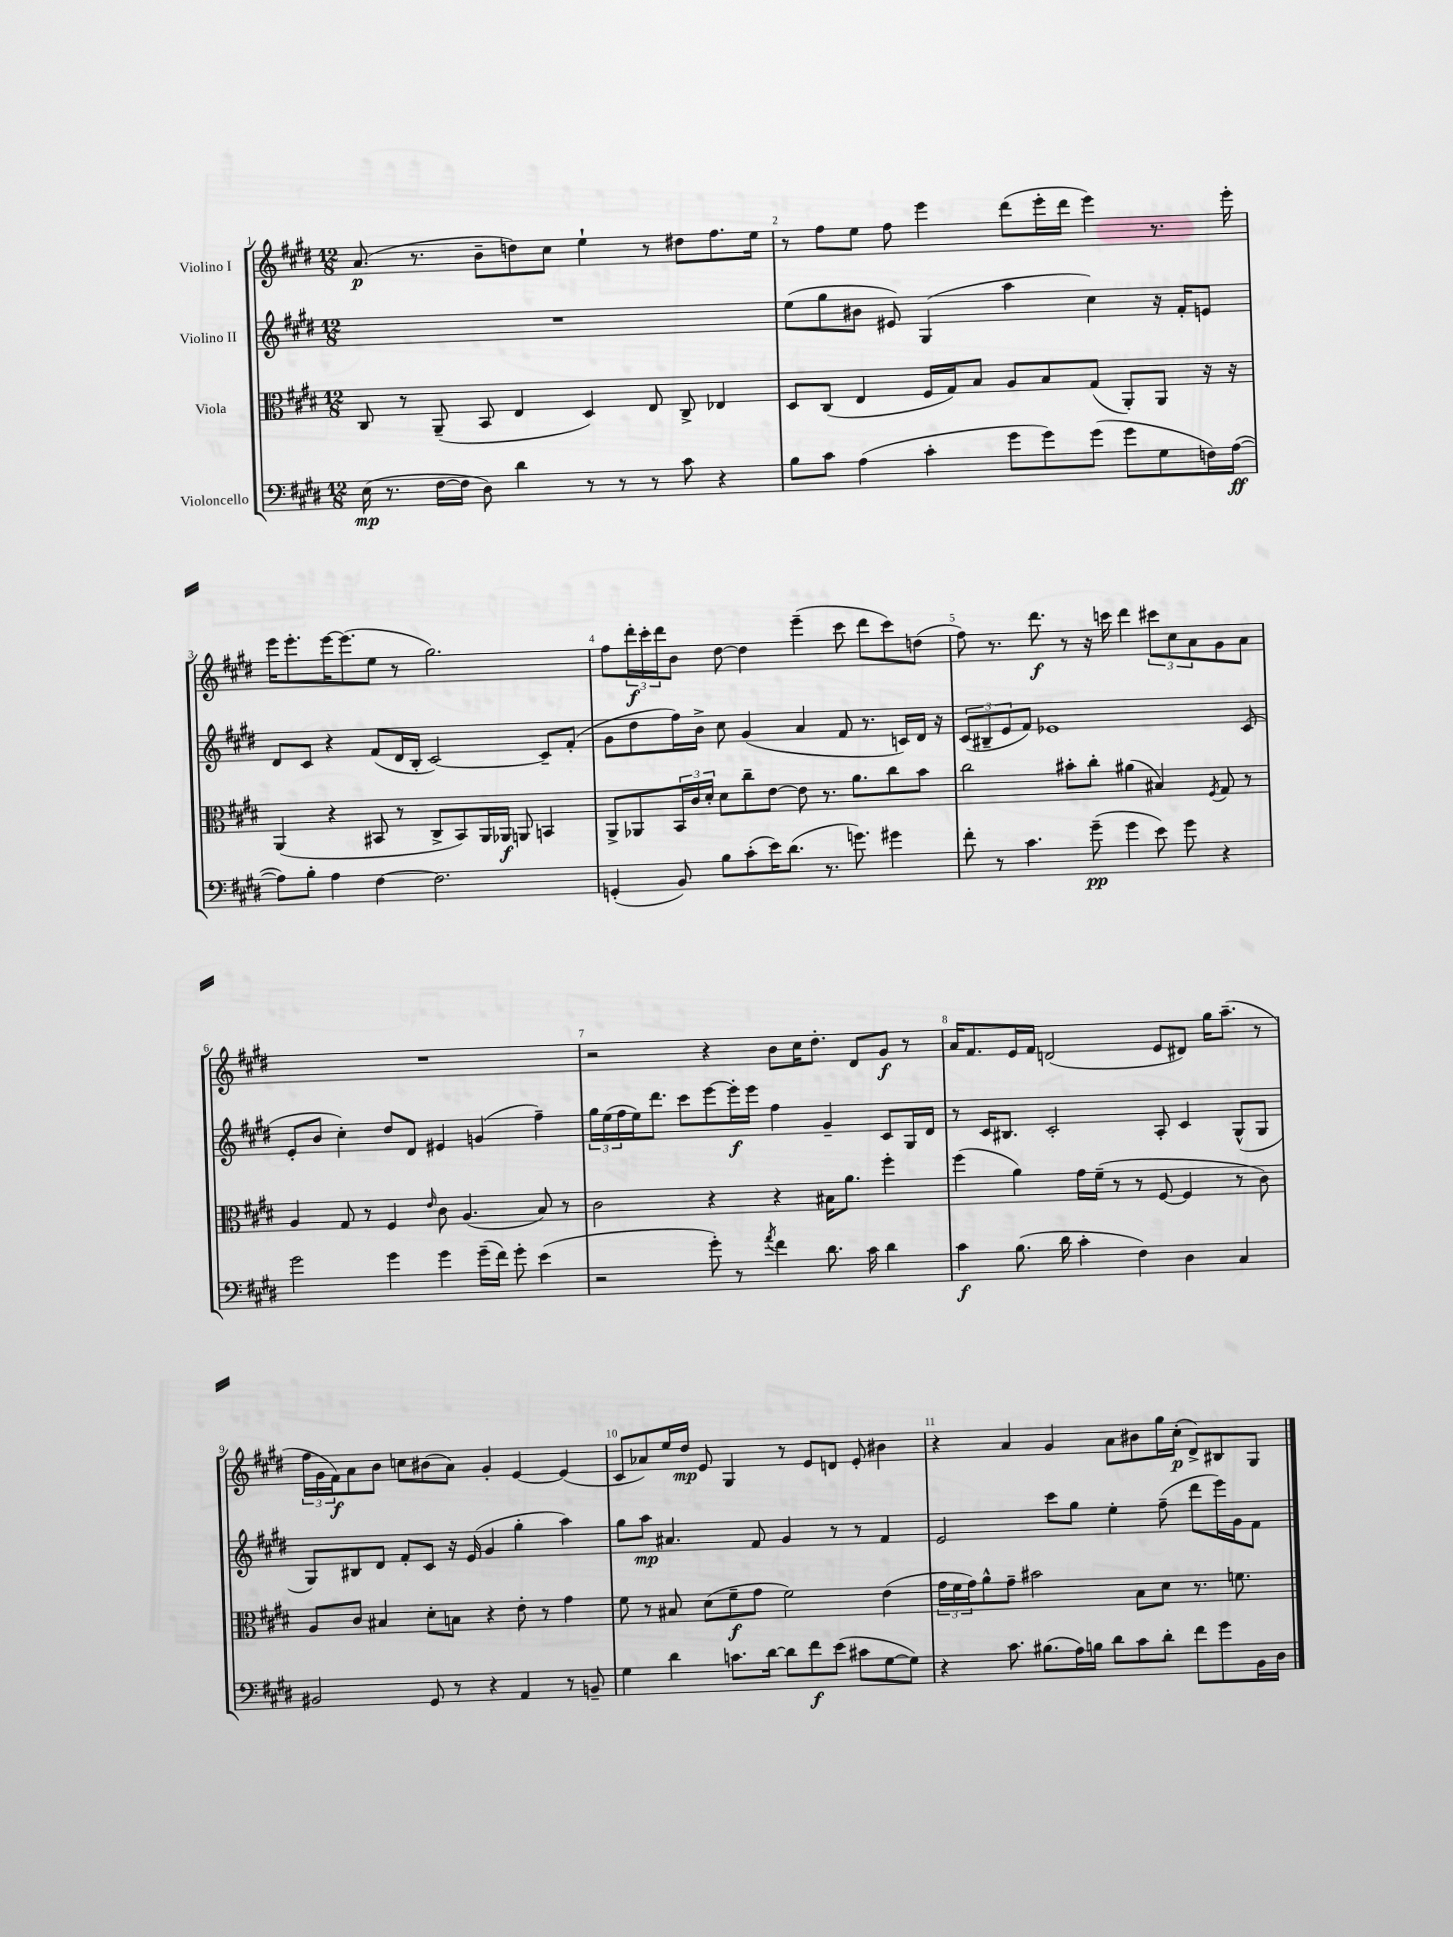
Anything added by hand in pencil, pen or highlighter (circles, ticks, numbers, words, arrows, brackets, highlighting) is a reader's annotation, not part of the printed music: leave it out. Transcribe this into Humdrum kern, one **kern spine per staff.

**kern	**kern	**kern	**kern
*staff4	*staff3	*staff2	*staff1
*clefF4	*clefC3	*clefG2	*clefG2
*k[f#c#g#d#]	*k[f#c#g#d#]	*k[f#c#g#d#]	*k[f#c#g#d#]
*M12/8	*M12/8	*M12/8	*M12/8
(16E	8C#	1.r	(8.a
8.r	.	.	.
.	8r	.	.
.	.	.	8.r
[16F#	(8AA~	.	.
16F#]	.	.	.
8D#)	8BB	.	8b~
4d#	4E	.	8dd)
.	.	.	8cc#
8r	4D#)	.	4ee`
8r	.	.	.
8r	8E	.	8r
8c#	8C#^	.	8dd#
4r	4E-	.	8.ff#
.	.	.	16ee
=	=	=	=
8B	8D#	(8ee	8r
8c#	(8C#	8gg#	8ff#
(4A	4E	8b#	8ee
.	.	8e#)	8ff#
4c#'	16F#	(4G#	4eee
.	16G#)	.	.
.	8B	.	.
8g#	8A	4aa	(8ddd#
8g#)	8B	.	16eee'
.	.	.	16ddd#
(8g#	(8G#	4cc#)	4eee)
8g#	8AA')	.	.
8G#	8AA	16r	8.r
.	.	16f#'	.
16F)	16r	8e	.
([16A	16r	.	16eee'
=	=	=	=
8A])	(4AA	8d#	16eee
.	.	.	8.eee'
8B'	.	8c#	.
4A	4r	4r	[16eee
.	.	.	(8.eee]
[4F#	8BB#	(8f#	8ee
.	8r	16d#	8r
.	.	16B'	.
2.F#]	8C#^	[2c#)	2.gg#)
.	8BB#)	.	.
.	16AA	.	.
.	16AA-	.	.
.	8AA	.	.
.	4BB	8c#~]	.
.	.	(8f#'	.
=	=	=	=
(4GG'	8AA^	8g#	8ff#
.	8AA-	8dd#	24ddd#'
.	.	.	24ccc#'
.	.	.	24ddd#
8BB)	24BB	16ff#)	8b
.	24c#	.	.
.	.	16b^	.
.	24d#'	.	.
8B	8d#	8cc#	[8dd#
(8c#'	8cc#~	(4g#	4dd#]
16e)	[8e	.	.
(8.d#	.	.	.
.	8e]	4a	(4eee~
8.r	8.r	.	.
.	.	8f#	8ccc#
8.g)	8.a	.	.
.	.	8.r	8ddd#
4g#	8cc#	.	8ccc#)
.	.	16c)	.
.	8b	16d#	(8dd
.	.	16r	.
=	=	=	=
8f#'	2cc#	(12c#	8ff#)
.	.	12B#~	.
8r	.	.	8.r
.	.	12e	.
4.c#	.	8f#)	.
.	.	.	8.ddd#
.	.	1e-	.
.	8b#'	.	8r
(8g#~	8cc#'	.	16r
.	.	.	16ccc
4g#	(4a#	.	4ddd#
8e)	4B#)	.	12ccc#
.	.	.	12cc#
8g#	.	.	.
.	.	.	12a
.	8qF#	.	.
4r	8G#	.	8g#
.	8r	(8c#	8a
=	=	=	=
2g#	4A	8e'	1.r
.	.	8b	.
.	8G#	4cc#')	.
.	8r	.	.
4g#	4F#	8dd#	.
.	.	8d#	.
.	16qqe	.	.
4g#	8c#	4e#	.
.	(4.A	.	.
(16g#~	.	(4g	.
16f#)	.	.	.
8g#'	.	.	.
(4e	8B)	4ff#~)	.
.	8r	.	.
=	=	=	=
2r	2c#	24gg#	2r
.	.	(24ee	.
.	.	24ff#	.
.	.	16ee)	.
.	.	8.ddd#	.
.	.	8ccc#	.
8g#')	4r	[8eee	4r
8r	.	16eee']	.
.	.	16eee	.
8qa	.	.	.
4f#	4r	4ff#	8b
.	.	.	16cc#
.	.	.	8.dd#'
8.d#	16B#	4g#~	.
.	8.a	.	.
.	.	.	8d#
16c#	.	.	.
4d#	4ff#'	8c#	8g#
.	.	16G#	8r
.	.	16d#	.
=	=	=	=
4c#	(4ff#	8r	16a
.	.	.	8.f#
.	.	16c#	.
.	.	8.B#	.
(8.B	4a)	.	16e
.	.	.	16f#
.	.	2c#'	(2d
16d#	.	.	.
4c#'	16g#	.	.
.	(16f#~	.	.
.	8r	.	.
4F#)	8r	.	.
.	[8F#	8A'	8e
4D#	4F#]	4c#	8d#)
.	.	.	16gg#
.	.	.	(8.aa~
4C#	8r	(8G#^^	.
.	8c#)	8G#	8r
=	=	=	=
2BB#	8A	8G#)	24ff#
.	.	.	24g#
.	.	.	24f#)
.	8c#	8B#	8a
.	4B#	8d#	8b
.	.	8f#'	8cc
8GG#	8d#'	8c#	(8b#
8r	8B	16r	8a)
.	.	(16e	.
4r	4r	4g#	4g#'
4AA	8e'	4gg#'	[4e
.	8r	.	.
8r	4g#	4aa)	(4e]
8BB~	.	.	.
=	=	=	=
4G#	8f#	8gg#	8c#
.	8r	8aa	8a-)
4d#	8B#	4.a#	16ee
.	.	.	16dd#
.	(8d#	.	8e
8.c	8f#~	.	4G#
.	8g#	8f#	.
[16d#	.	.	.
8d#]	2f#)	4g#	8r
8f#	.	.	8e
(8e	.	8r	8d
8c#	.	8r	8e'
[8G#	(4e	4f#	4b#
8G#])	.	.	.
=	=	=	=
4r	24g#	2e	4r
.	24f#	.	.
.	24g#)	.	.
.	8a^^	.	.
8.c#	8g#~	.	4a
.	2b#	.	.
(8.B#	.	.	.
.	.	8ccc#	4g#
16A)	.	8gg#	.
16B	.	.	.
8d#	.	4ee'	8a
8c#	8B	.	8b#
8d#'	8d#	(8ff#~	16gg#
.	.	.	(16cc#'
8f#	8.r	8ddd#	8d#^)
8g#	.	16eee)	8B#
.	8.f	16g#	.
16BB	.	8f#	8G#
16D#	.	.	.
==	==	==	==
*-	*-	*-	*-
